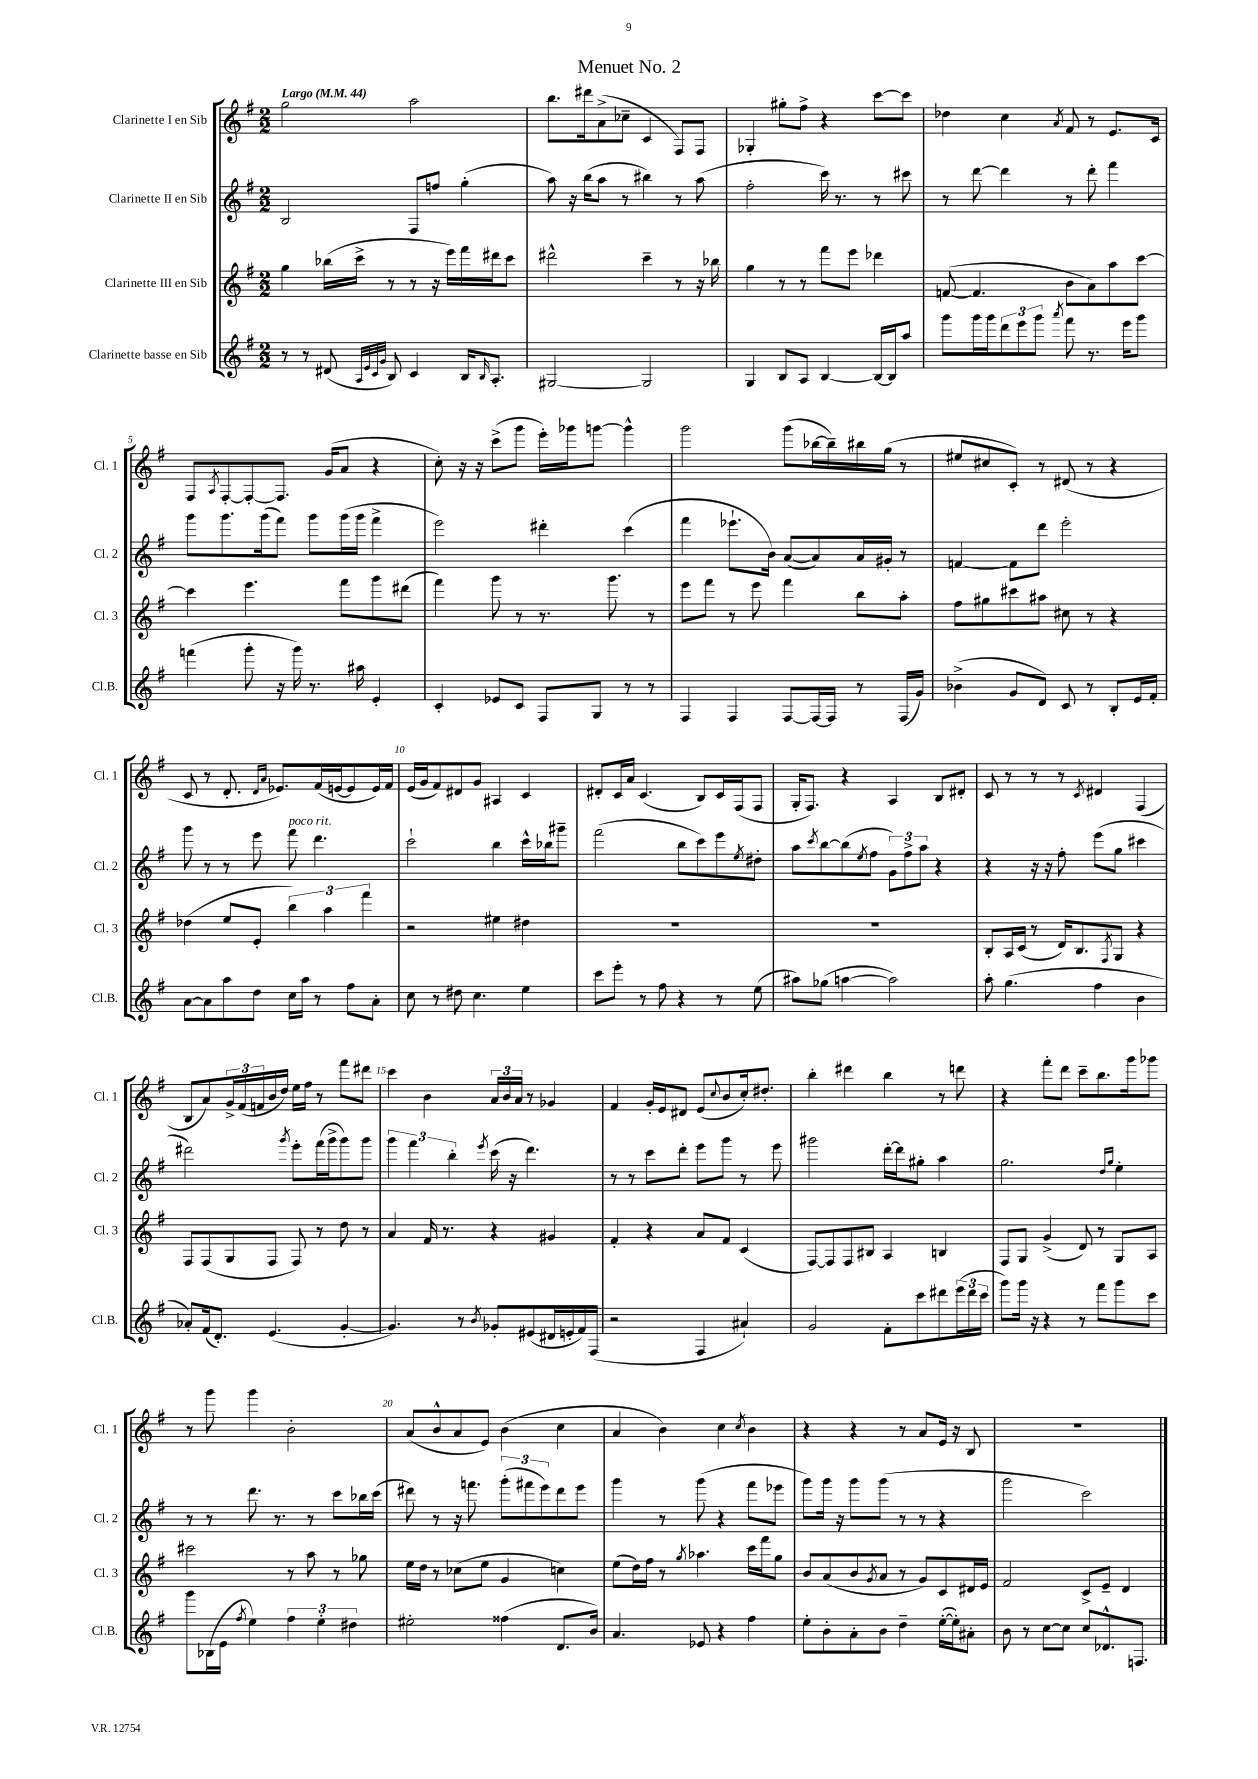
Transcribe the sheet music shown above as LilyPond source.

\header { title = "Menuet No. 2" }
<<
\new StaffGroup <<
\new Staff = "s0" \with { instrumentName = "Clarinette I en Sib" shortInstrumentName = "Cl. 1" } {
    \clef treble \key g \major \numericTimeSignature \time 2/2 \tempo "Largo" 4 = 44
    g''2 a''2 |
    b''8. dis'''16 a'8->( ces''8-- c'4 fis8) fis8 |
    ges4-. gis''8-. fis''8-> r4 c'''8~ c'''8 |
    des''4 c''4 \acciaccatura { a'8 } fis'8 r8 e'8. c'16 |
    fis8 \acciaccatura { a8 } fis8~-. fis8~-. fis8. g'16( a'8 r4 |
    c''8-.) r16 r16 c'''8->( g'''8 e'''16-.) ges'''16 g'''8~ g'''4-^ |
    g'''2 g'''8( bes''16~ bes''16--) bis''16 g''16( r8 |
    eis''8 cis''8 c'8-.) r8 dis'8( r8 r4 |
    c'8 r8 d'8.-. \grace { d'16 a'16 } ees'8.) fis'16( e'16~ e'8 e'16) fis'16 |
    e'16( g'16 fis'8) dis'8 g'8 ais4 c'4 |
    dis'8-. c'16 a'16 c'4.( b8) c'16 fis16( fis8 |
    g16-. fis8.) r4 a4 b8 dis'8-. |
    c'8 r8 r8 r8 \acciaccatura { c'8 } dis'4 fis4( |
    b8 a'8) \tuplet 3/2 { g'16-> fis'16( f'16 } b'16 d''16) e''16 fis''16 r8 fis'''8 dis'''8 |
    c'''4 b'4 \tuplet 3/2 { a'16 b'16 a'16 } r8 ges'4 |
    fis'4 g'16-. e'16 dis'8 e'8( \appoggiatura { c''8 } b'8 c''16-.) dis''8.-. |
    b''4-. dis'''4 b''4 r8 d'''8 |
    r4 fis'''8-. d'''8 c'''8-- b''8. g'''16 ges'''8 |
    r8 g'''8 g'''4 b'2-. |
    a'8( b'8-^ a'8 e'8) b'4( c''4 |
    a'4 b'4) c''4 \acciaccatura { c''8 } b'4 |
    r4 r4 r8 a'8 e'16 r16 b8 |
    R1 \bar "|." |
}
\new Staff = "s1" \with { instrumentName = "Clarinette II en Sib" shortInstrumentName = "Cl. 2" } {
    \clef treble \key g \major \numericTimeSignature \time 2/2
    b2 fis8 f''8 g''4-.( |
    a''8) r16 b''16( a''8 r8 bis''4) r8 a''8( |
    fis''2-. c'''16) r8. r8 cis'''8 |
    r8 d'''8~ d'''4 r8 d'''8-. fis'''4 |
    g'''8 g'''8. g'''16( fis'''8) g'''8 g'''16( g'''16 fis'''4-> |
    e'''2) dis'''4-. c'''4( |
    fis'''4 ees'''8.-! b'16) a'8~( a'8) a'16 gis'16-. r8 |
    f'4~ f'8 d'''8 e'''2-. |
    g'''8 r8 r8 e'''8 fis'''8^\markup { \italic "poco rit." } d'''4. |
    c'''2-! b''4 c'''16-^ bes''16 gis'''8-- |
    fis'''2( b''8 c'''8) e'''8 \acciaccatura { e''8 } dis''8-. |
    a''8 \acciaccatura { c'''8 } b''8~ b''8( \acciaccatura { e''8 } fis''8 \tuplet 3/2 { g'8) fis''8-> a''8 } r4 |
    r4 r16 r16 fis''8-. e'''8( g''8 cis'''4 |
    dis'''2) \acciaccatura { g'''8 } e'''8-. fis'''16( g'''16-> g'''8) g'''8 |
    \tuplet 3/2 { g'''4 fis'''4 b''4-. } \acciaccatura { e'''8 } c'''16( r16 d'''4.) |
    r8 r8 c'''8 d'''8-. e'''8 g'''8 r8 e'''8 |
    gis'''2 d'''16~-. d'''16 gis''8-. a''4 |
    g''2. \grace { d''16 g''16 } e''4-. |
    r8 r8 d'''8. r8. r8 c'''8 bes''16 c'''16( |
    dis'''8) r8 r16 f'''8. \tuplet 3/2 { g'''8-.( fis'''8 e'''8) } dis'''8 e'''8 |
    g'''4 r8 g'''8( r4 fis'''8 ees'''8 |
    g'''8) g'''16 r16 g'''8 g'''8( r8 r8 r4 |
    g'''2 c'''2) \bar "|." |
}
\new Staff = "s2" \with { instrumentName = "Clarinette III en Sib" shortInstrumentName = "Cl. 3" } {
    \clef treble \key g \major \numericTimeSignature \time 2/2
    g''4 bes''16( c'''16-> r8 r8 r16 e'''16) fis'''16 dis'''16 c'''8 |
    dis'''2-^ c'''4-- r8 r16 bes''16 |
    g''4 r8 r8 fis'''8 e'''8 des'''4 |
    f'8~( f'4. b'8 a'8) a''8 c'''8~ |
    c'''4 e'''4. fis'''8 g'''8 dis'''8( |
    fis'''4) g'''8 r8 r8. g'''8. r8 |
    e'''8 fis'''8 r8 e'''8 fis'''4 b''8 a''8-. |
    fis''8 gis''8 cis'''8 ais''8 cis''8 r8 r4 |
    des''4( e''8 e'8-. \tuplet 3/2 { b''4) a''4 fis'''4 } |
    r2 eis''4 dis''4 |
    R1 |
    R1 |
    b8-. a16 c'16( r8 d'16) b8. \acciaccatura { fis8 } g8 r4 |
    fis8 fis8( g8 fis8 fis8) r8 d''8 r8 |
    a'4 fis'16 r8. r4 gis'4 |
    fis'4-. r4 a'8 fis'8 c'4( |
    fis8~) fis8 fis8 bis8 a4 b4 |
    fis8 g8 g'4->( d'8) r8 g8 a8 |
    cis'''2 r8 a''8 r8 ges''8 |
    e''16 d''16 r8 ces''8( e''8 g'4 c''4) |
    e''8( d''16) fis''16 r8 \acciaccatura { g''8 } aes''4. c'''16 fis'''16 g''8 |
    b'8 a'8( b'8 \acciaccatura { g'8 } a'8 r8 g'8) c'8 dis'16 e'16 |
    fis'2 c'8-> e'8-- d'4 \bar "|." |
}
\new Staff = "s3" \with { instrumentName = "Clarinette basse en Sib" shortInstrumentName = "Cl.B." } {
    \clef treble \key g \major \numericTimeSignature \time 2/2
    r8 r8 dis'8( \grace { a32 e'32 c'32 g'32 } b8) c'4 b16 \grace { b16 } a8.-. |
    gis2~ gis2 |
    g4 b8 a8 b4~ b16~ b16 a''8 |
    g'''8 g'''16 g'''16 \tuplet 3/2 { d'''8 e'''8 g'''8 } \acciaccatura { a'''8 } fis'''8 r8. e'''16 g'''8 |
    f'''4( g'''8-. r16 g'''16) r8. ais''16 e'4-. |
    c'4-. ees'8 c'8 fis8 g8 r8 r8 |
    fis4 fis4 fis8~ fis16~ fis16 r8 fis16( g'16) |
    bes'4->( g'8 d'8) c'8 r8 b8-. e'16 fis'16-. |
    a'8~ a'8 a''8 d''8 c''16 a''16 r8 fis''8 a'8-. |
    c''8 r8 dis''8 c''4. e''4 |
    c'''8 e'''8-. r8 fis''8 r4 r8 e''8( |
    ais''8) ges''8( a''4~ a''2) |
    a''8-. g''4.( fis''4 b'4 |
    aes'8-.) fis'16( d'8.-.) e'4.( g'4~-. |
    g'4.) r8 \acciaccatura { b'8 } ges'8-. eis'8( dis'16 e'16-. fis'16) fis16( |
    r2 fis4 ais'4-!) |
    g'2 fis'8-. c'''8 dis'''8 \tuplet 3/2 { e'''16( dis'''16 c'''16 } |
    g'''8) g'''16 r16 r4 r8 fis'''8 g'''8 c'''8 |
    g'''8 bes16( e'16 \acciaccatura { fis''8 } e''4) \tuplet 3/2 { fis''4 e''4-. dis''4 } |
    eis''2-. fisis''4( d'8. b'16) |
    a'4. ees'8 r4 fis''4 |
    e''8-. b'8-. a'8-. b'8 d''4-- e''16~-.( e''16-.) ais'8-. |
    b'8 r8 c''8~ c''8 c''8 des'8.-^ f8. \bar "|." |
}
>>
>>
\layout { \context { \Score \override BarNumber.break-visibility = ##(#f #t #t) barNumberVisibility = #(every-nth-bar-number-visible 5) } }
